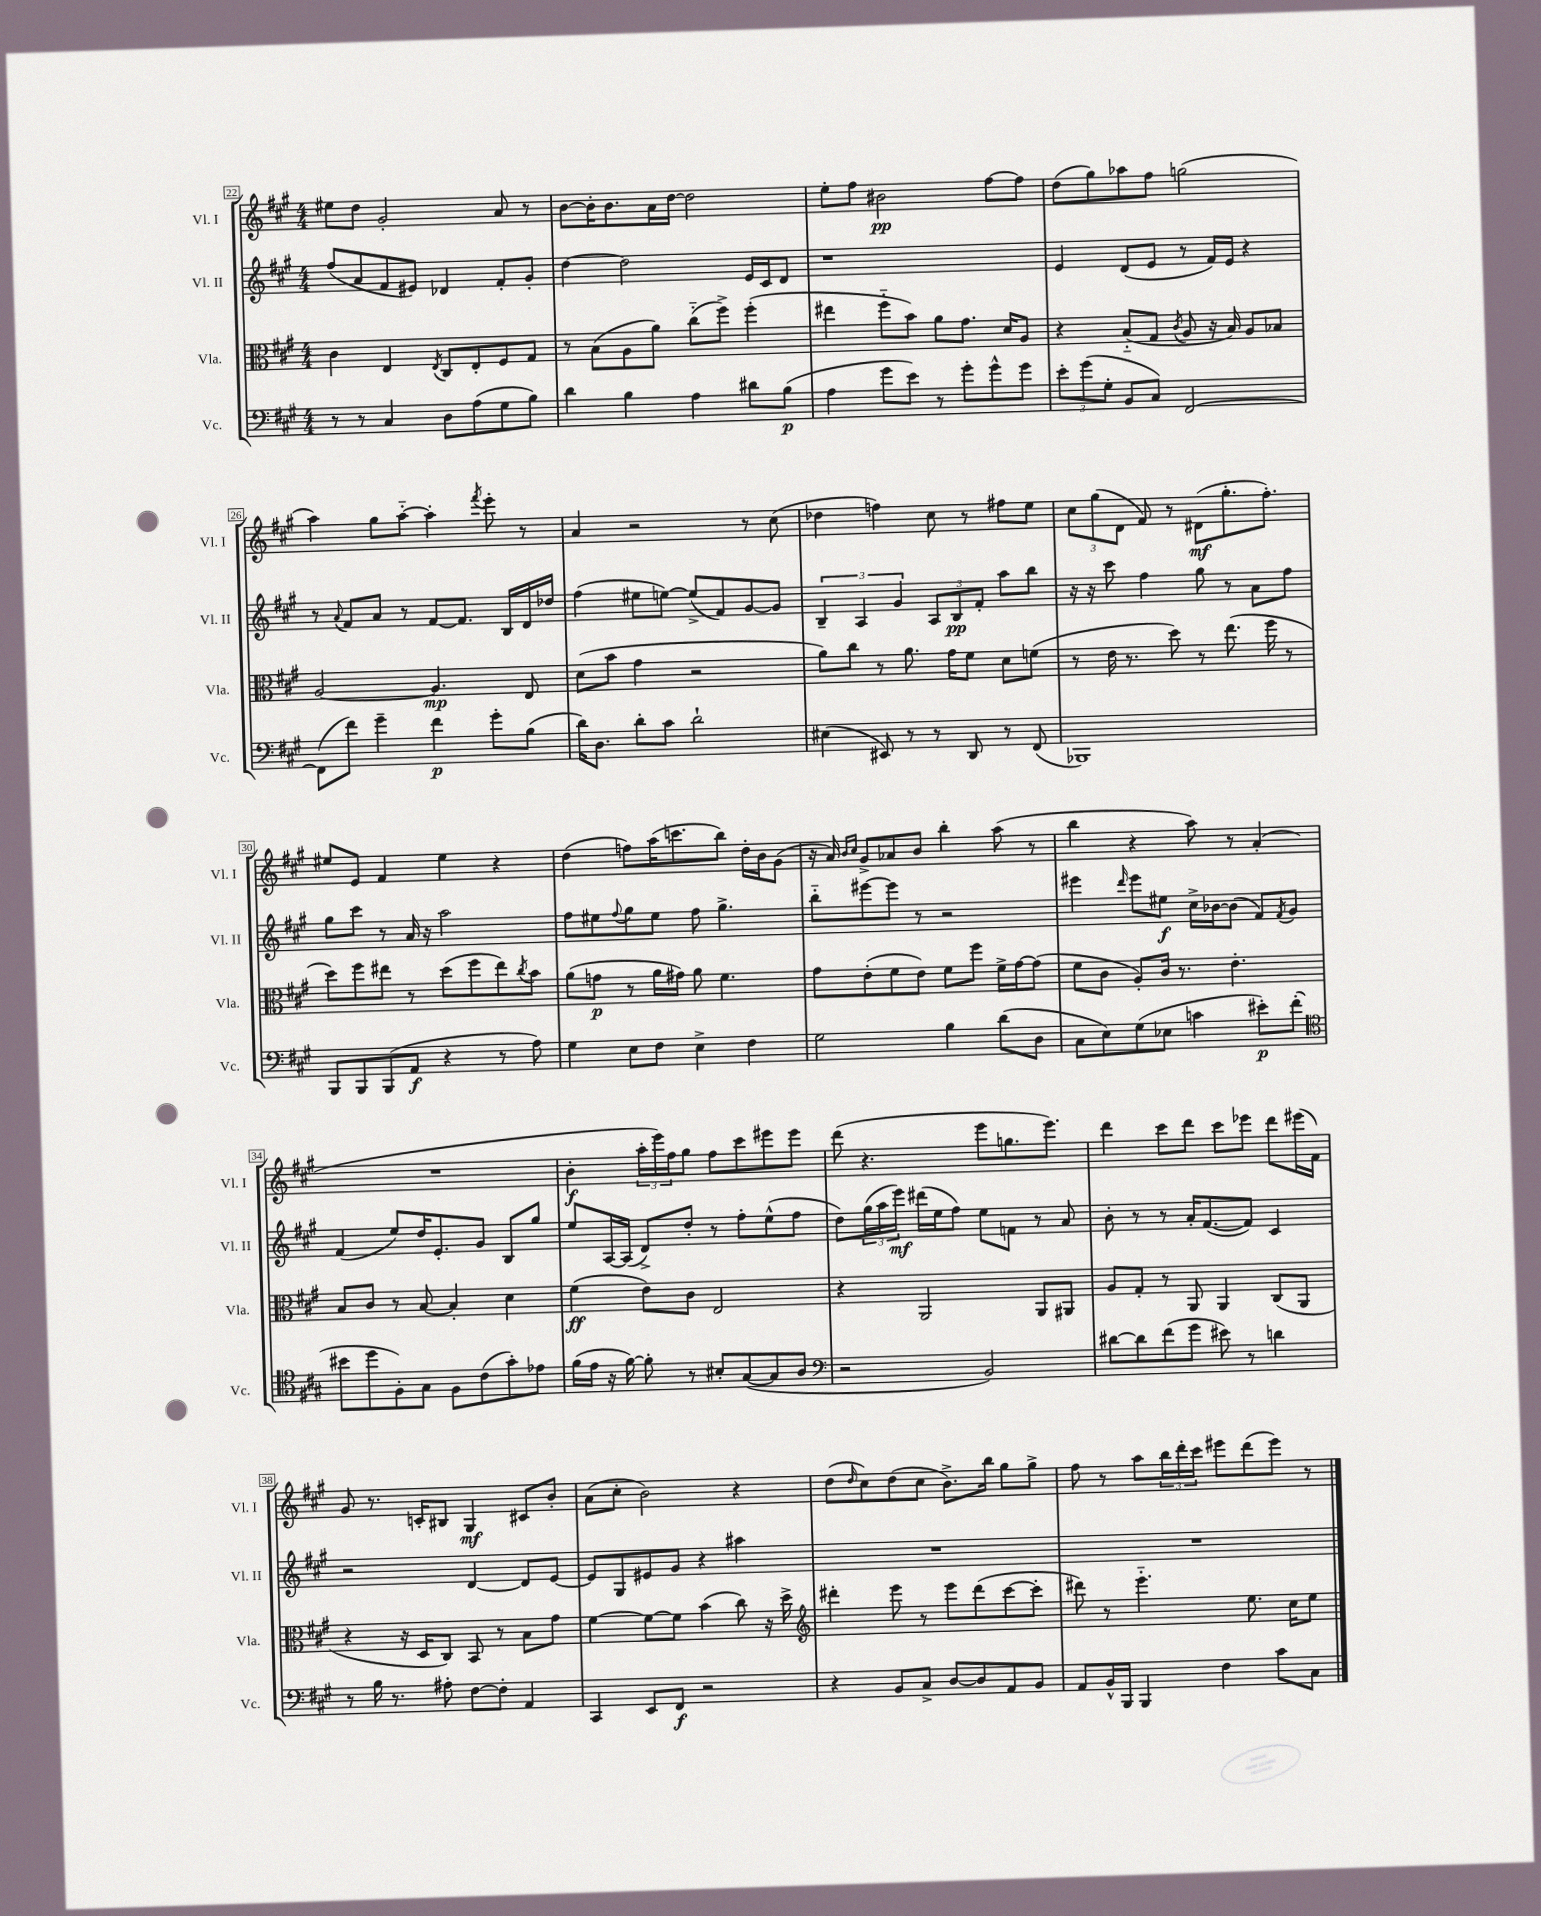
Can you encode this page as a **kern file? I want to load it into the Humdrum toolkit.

**kern	**dynam	**kern	**dynam	**kern	**dynam	**kern	**dynam
*part4	*part4	*part3	*part3	*part2	*part2	*part1	*part1
*staff4	*staff4	*staff3	*staff3	*staff2	*staff2	*staff1	*staff1
*I"Vc.	*	*I"Vla.	*	*I"Vl. II	*	*I"Vl. I	*
*I'Vc.	*	*I'Vla.	*	*I'Vl. II	*	*I'Vl. I	*
*clefF4	*	*clefC3	*	*clefG2	*	*clefG2	*
*k[f#c#g#]	*	*k[f#c#g#]	*	*k[f#c#g#]	*	*k[f#c#g#]	*
*M4/4	*	*M4/4	*	*M4/4	*	*M4/4	*
=22	=22	=22	=22	=22	=22	=22	=22
8r	.	4c#\	.	(8ff#/L	.	8ee#X\L	.
8r	.	.	.	8a/	.	8dd\J	.
4C#/	.	4E/	.	8f#/	.	2g#'/	.
.	.	.	.	8e#X/J)	.	.	.
.	.	8qE/	.	.	.	.	.
8D\L	.	8C#/L	.	4d-X/	.	.	.
(8A\	.	8E'/	.	.	.	.	.
8G#\	.	8F#/	.	8f#'/L	.	8a/	.
8B\J)	.	8G#/J	.	8g#'/J	.	8r	.
=23	=23	=23	=23	=23	=23	=23	=23
4d\	.	8r	.	[4dd\	.	[8b\L	.
.	.	(8B\L	.	.	.	16b'\K]	.
.	.	.	.	.	.	8.b\	.
4B\	.	8A\	.	2dd\]	.	.	.
.	.	8a\J)	.	.	.	16a\L	.
.	.	.	.	.	.	[16dd\JJ	.
4A\	.	(8cc#\L	.	.	.	2dd\]	.
.	.	8ff#^\J)	.	.	.	.	.
8d#X\L	.	(4ff#'\	.	16e/LL	.	.	.
.	.	.	.	16c#/J	.	.	.
(8B\J	p	.	.	8d/J	.	.	.
=24	=24	=24	=24	=24	=24	=24	=24
4A\	.	4ee#X\	.	1r	.	8ee'\L	.
.	.	.	.	.	.	8ff#\J	.
8g#\L	.	8ff#\L	.	.	.	2b#X\	pp
8e\J)	.	8b\J)	.	.	.	.	.
8r	.	8a\L	.	.	.	.	.
8g#'\L	.	8.g#\J	.	.	.	.	.
8g#^^\	.	.	.	.	.	[8ff#\L	.
.	.	16d/KL	.	.	.	.	.
8g#\J	.	8A/J	.	.	.	8ff#\J]	.
=25	=25	=25	=25	=25	=25	=25	=25
12e'\L	.	4r	.	4e/	.	(8dd\L	.
(12g#\	.	.	.	.	.	.	.
.	.	.	.	.	.	8gg#\)	.
12G#'\J	.	.	.	.	.	.	.
8BB/L	.	(8B/L	.	(8d/L	.	8aa-X\	.
8C#/J)	.	8G#/J	.	8e/J	.	8ff#\J	.
.	.	8qc#/	.	.	.	.	.
[2FF#/	.	8A/	.	8r	.	(2ggn\	.
.	.	16r	.	16f#/LL)	.	.	.
.	.	16B/)	.	16e/JJ	.	.	.
.	.	8A/L	.	4r	.	.	.
.	.	8B-X/J	.	.	.	.	.
!!LO:LB:g=z
=26	=26	=26	=26	=26	=26	=26	=26
(8FF#\L]	.	[2A/	.	8r	.	4aa\)	.
.	.	.	.	8qqa/	.	.	.
8f#\J)	.	.	.	8f#/L	.	.	.
4g#~\	.	.	.	8a/J	.	8gg#\L	.
.	.	.	.	8r	.	[8aa\J	.
4f#\	p	4.A/]	mp	[8f#/L	.	4aa'\]	.
.	.	.	.	8.f#/J]	.	.	.
.	.	.	.	.	.	8qfff#/	.
8g#'\L	.	.	.	.	.	8eee'\	.
.	.	.	.	16B/LL	.	.	.
(8B\J	.	8E/	.	16d/	.	8r	.
.	.	.	.	16dd-X/JJ	.	.	.
=27	=27	=27	=27	=27	=27	=27	=27
16d\KL)	.	(8d\L	.	(4ff#\	.	4a/	.
8.D\J	.	.	.	.	.	.	.
.	.	8b\J	.	.	.	.	.
8d'\L	.	4g#\	.	8ee#X\L	.	2r	.
8c#\J	.	.	.	[8een\J)	.	.	.
2d`\	.	2r	.	(8ee^/L]	.	.	.
.	.	.	.	8f#/)	.	.	.
.	.	.	.	[8g#/	.	8r	.
.	.	.	.	8g#/J]	.	(8cc#\	.
=28	=28	=28	=28	=28	=28	=28	=28
(4E#X\	.	8a\L)	.	6B~/	.	4dd-X\	.
.	.	8cc#\J	.	.	.	.	.
.	.	.	.	6A/	.	.	.
8EE#X/)	.	8r	.	.	.	4ffn\)	.
.	.	.	.	6g#/	.	.	.
8r	.	8.a\	.	.	.	.	.
8r	.	.	.	12A/L	.	8cc#\	.
.	.	16g#\KL	.	.	.	.	.
.	.	.	.	12B/	pp	.	.
8DD/	.	8f#\J	.	.	.	8r	.
.	.	.	.	12f#'/J	.	.	.
8r	.	8d\L	.	8aa\L	.	8ff#X\L	.
(8FF#/	.	(8fn\J	.	8bb\J	.	8ee\J	.
=29	=29	=29	=29	=29	=29	=29	=29
1BBB-X)	.	8r	.	16r	.	12cc#\L	.
.	.	.	.	16r	.	.	.
.	.	.	.	.	.	(12gg#\	.
.	.	16e\	.	8ccc#\	.	.	.
.	.	.	.	.	.	12d\J	.
.	.	8.r	.	.	.	.	.
.	.	.	.	4ff#\	.	8f#/)	.
.	.	8dd\)	.	.	.	8r	.
.	.	8r	.	8gg#\	.	(8d#X\L	mf
.	.	(8.ee\	.	8r	.	8.gg#'\	.
.	.	.	.	8a\L	.	.	.
.	.	16ff#\	.	.	.	8.ff#'\J)	.
.	.	8r	.	8ff#\J	.	.	.
!!LO:LB:g=z
=30	=30	=30	=30	=30	=30	=30	=30
8BBB/L	.	8dd\L)	.	8gg#\L	.	8ee#X/L	.
8BBB/	.	8ff#\	.	8ccc#\J	.	8e/J	.
(8BBB/	.	8ee#X\J	.	8r	.	4f#/	.
8AA/J	f	8r	.	16a/	.	.	.
.	.	.	.	16r	.	.	.
4r	.	(8dd\L	.	2aa\	.	4ee#\	.
.	.	8ff#\	.	.	.	.	.
8r	.	8ee#\)	.	.	.	4r	.
.	.	8qcc#/	.	.	.	.	.
8A\)	.	8b\J	.	.	.	.	.
=31	=31	=31	=31	=31	=31	=31	=31
4G#\	.	(8a\L	.	8ff#\L	.	(4dd\	.
.	.	8gn\J	p	8ee#X\	.	.	.
.	.	.	.	8qqff#/	.	.	.
8E\L	.	8r	.	8gg#\	.	8ffn\L)	.
8F#\J	.	16a\LL	.	8ee#\J	.	(16aa\K	.
.	.	16g#X\JJ)	.	.	.	8.cccn\	.
4E^\	.	8a\	.	8ff#\	.	.	.
.	.	4.f#\	.	4.gg#^\	.	8bb\J)	.
4F#\	.	.	.	.	.	16dd'\LL	.
.	.	.	.	.	.	16b\J	.
.	.	.	.	.	.	(8g#\J	.
=32	=32	=32	=32	=32	=32	=32	=32
2G#\	.	8g#\L	.	8bb\L	.	16r	.
.	.	.	.	.	.	16a/)	.
.	.	.	.	.	.	16qqb/LL	.
.	.	.	.	.	.	16qqcc#/JJ	.
.	.	(8e'\	.	[8eee#X\	.	8g#^/L	.
.	.	8f#\	.	8eee#\J]	.	8a-X/	.
.	.	8e\J)	.	8r	.	8b/J	.
4B\	.	8f#\L	.	2r	.	4bb'\	.
.	.	8ff#\J	.	.	.	.	.
(8d\L	.	16f#^\LL	.	.	.	(8aa\	.
.	.	[16g#\J	.	.	.	.	.
8D\J	.	(8g#\J]	.	.	.	8r	.
=33	=33	=33	=33	=33	=33	=33	=33
8C#\L	.	8f#\L	.	4eee#X\	.	4bb\	.
8E\)	.	8c#\J	.	.	.	.	.
.	.	.	.	16qqddd/	.	.	.
(8G#\	.	8A'/L)	.	8eee#\L	.	4r	.
8E-X\J	.	16c#/Jk	.	8ee#X\J	f	.	.
.	.	8.r	.	.	.	.	.
4cn\	.	.	.	16cc#^\LL	.	8aa\)	.
.	.	.	.	[16b-X\J	.	.	.
.	.	4.e'\	.	(8b-\J]	.	8r	.
8e#X'\L)	p	.	.	8f#/L)	.	(4a'/	.
.	.	.	.	8qf#/	.	.	.
(8f#'\J	.	.	.	8g#/J	.	.	.
!!LO:LB:g=z
=34	=34	=34	=34	=34	=34	=34	=34
*clefC4	*	*	*	*	*	*	*
8b#X\L	.	8B/L	.	(4f#/	.	1r	.
8dd\	.	8c#/J	.	.	.	.	.
8F#'\)	.	8r	.	8ee/L)	.	.	.
8G#\J	.	[8B/	.	16dd/K	.	.	.
.	.	.	.	8.e'/	.	.	.
8F#\L	.	4B'/]	.	.	.	.	.
(8c#\	.	.	.	8g#/J	.	.	.
8g#'\)	.	4d\	.	8B/L	.	.	.
8e-X\J	.	.	.	8gg#/J	.	.	.
=35	=35	=35	=35	=35	=35	=35	=35
(16f#\LL	.	(4f#\	ff	8ee/L	.	4b'\	f
16e\JJ	.	.	.	.	.	.	.
16r	.	.	.	[16A/L	.	.	.
[16f#\)	.	.	.	(16A/JJ]	.	.	.
8f#'\]	.	8e\L)	.	8d^/L)	.	24aa'\LL	.
.	.	.	.	.	.	24eee\)	.
.	.	.	.	.	.	24ff#\J	.
8r	.	8c#\J	.	8dd'/J	.	8gg#\J	.
8B#X'/L	.	2E/	.	8r	.	8ff#\L	.
([8G#/	.	.	.	8ff#'\L	.	8ccc#\	.
8G#/]	.	.	.	(8ee^^\	.	8eee#X\	.
8A/J	.	.	.	8ff#\J	.	8eee#\J	.
=36	=36	=36	=36	=36	=36	=36	=36
*clefF4	*	*	*	*	*	*	*
2r	.	4r	.	8dd\L)	.	(8ddd\	.
.	.	.	.	(24gg#\L	.	4.r	.
.	.	.	.	24aa\	.	.	.
.	.	.	.	24eee\JJ)	mf	.	.
.	.	2AA/	.	(16ddd#X\LL	.	.	.
.	.	.	.	16ee\J	.	.	.
.	.	.	.	8ff#\J)	.	.	.
2BB/)	.	.	.	8ee\L	.	8eee\L	.
.	.	.	.	8fn\J	.	8.ggn\	.
.	.	8AA/L	.	8r	.	.	.
.	.	.	.	.	.	8.eee\J)	.
.	.	8AA#X/J	.	8a/	.	.	.
=37	=37	=37	=37	=37	=37	=37	=37
[8d#X\L	.	8A/L	.	8b'\	.	4ddd\	.
8d#\]	.	8G#'/J	.	8r	.	.	.
(8f#\	.	8r	.	8r	.	8ccc#\L	.
8g#\J	.	8AA/	.	16a'/KL	.	8ddd\J	.
.	.	.	.	([8.f#/	.	.	.
8e#X\)	.	4AA/	.	.	.	8ccc#\L	.
8r	.	.	.	8f#/J])	.	8eee-X\J	.
4dn\	.	(8C#/L	.	4c#/	.	8ddd\L	.
.	.	8AA/J	.	.	.	(16eee#X\L	.
.	.	.	.	.	.	16f#\JJ)	.
!!LO:LB:g=z
=38	=38	=38	=38	=38	=38	=38	=38
8r	.	4r	.	2r	.	8g#/	.
16B\	.	.	.	.	.	8.r	.
8.r	.	.	.	.	.	.	.
.	.	16r	.	.	.	.	.
.	.	16D/KL	.	.	.	16cn'/KL	.
8A#X'\	.	8C#/J)	.	.	.	8B#X/J	.
[8F#\L	.	8BB/	.	[4d/	.	4G#/	mf
8F#'\J]	.	8r	.	.	.	.	.
4AA/	.	8B\L	.	8d/L]	.	8c#X/L	.
.	.	8g#\J	.	[8e/J	.	8b'/J	.
=39	=39	=39	=39	=39	=39	=39	=39
4CC#/	.	[4f#\	.	8e/L]	.	(8a\L	.
.	.	.	.	8G#/	.	8cc#'\J	.
8EE/L	.	8f#\L_	.	8e#X/	.	2b\)	.
8FF#/J	f	8f#\J]	.	8g#/J	.	.	.
2r	.	(4b\	.	4r	.	.	.
.	.	8cc#\)	.	4aa#X\	.	4r	.
.	.	16r	.	.	.	.	.
.	.	16dd^\	.	.	.	.	.
=40	=40	=40	=40	=40	=40	=40	=40
*	*	*clefG2	*	*	*	*	*
4r	.	4ddd#X'\	.	1r	.	(8dd\L	.
.	.	.	.	.	.	16qqdd/	.
.	.	.	.	.	.	8cc#\)	.
8BB/L	.	8eee\	.	.	.	(8dd\	.
8C#^/J	.	8r	.	.	.	8cc#\J	.
[8D/L	.	8eee\L	.	.	.	8.b^\L)	.
8D/]	.	(8ddd#\	.	.	.	.	.
.	.	.	.	.	.	16bb\Jk	.
8AA/	.	[8ccc#\	.	.	.	8gg#\L	.
8BB/J	.	8ccc#'\J]	.	.	.	8gg#^\J	.
=41	=41	=41	=41	=41	=41	=41	=41
8AA/L	.	8ddd#X\)	.	1r	.	8ff#\	.
16BB^^/L	.	8r	.	.	.	8r	.
16BBB/JJ	.	.	.	.	.	.	.
4BBB/	.	4.eee\	.	.	.	8aa\L	.
.	.	.	.	.	.	24bb\L	.
.	.	.	.	.	.	24ddd'\	.
.	.	.	.	.	.	24ccc#\JJ	.
4F#\	.	.	.	.	.	8eee#X\L	.
.	.	8.ee\	.	.	.	(8ddd\	.
8c#\L	.	.	.	.	.	8eee#\J)	.
.	.	16cc#\KL	.	.	.	.	.
8C#\J	.	8ee\J	.	.	.	8r	.
==	==	==	==	==	==	==	==
*-	*-	*-	*-	*-	*-	*-	*-
